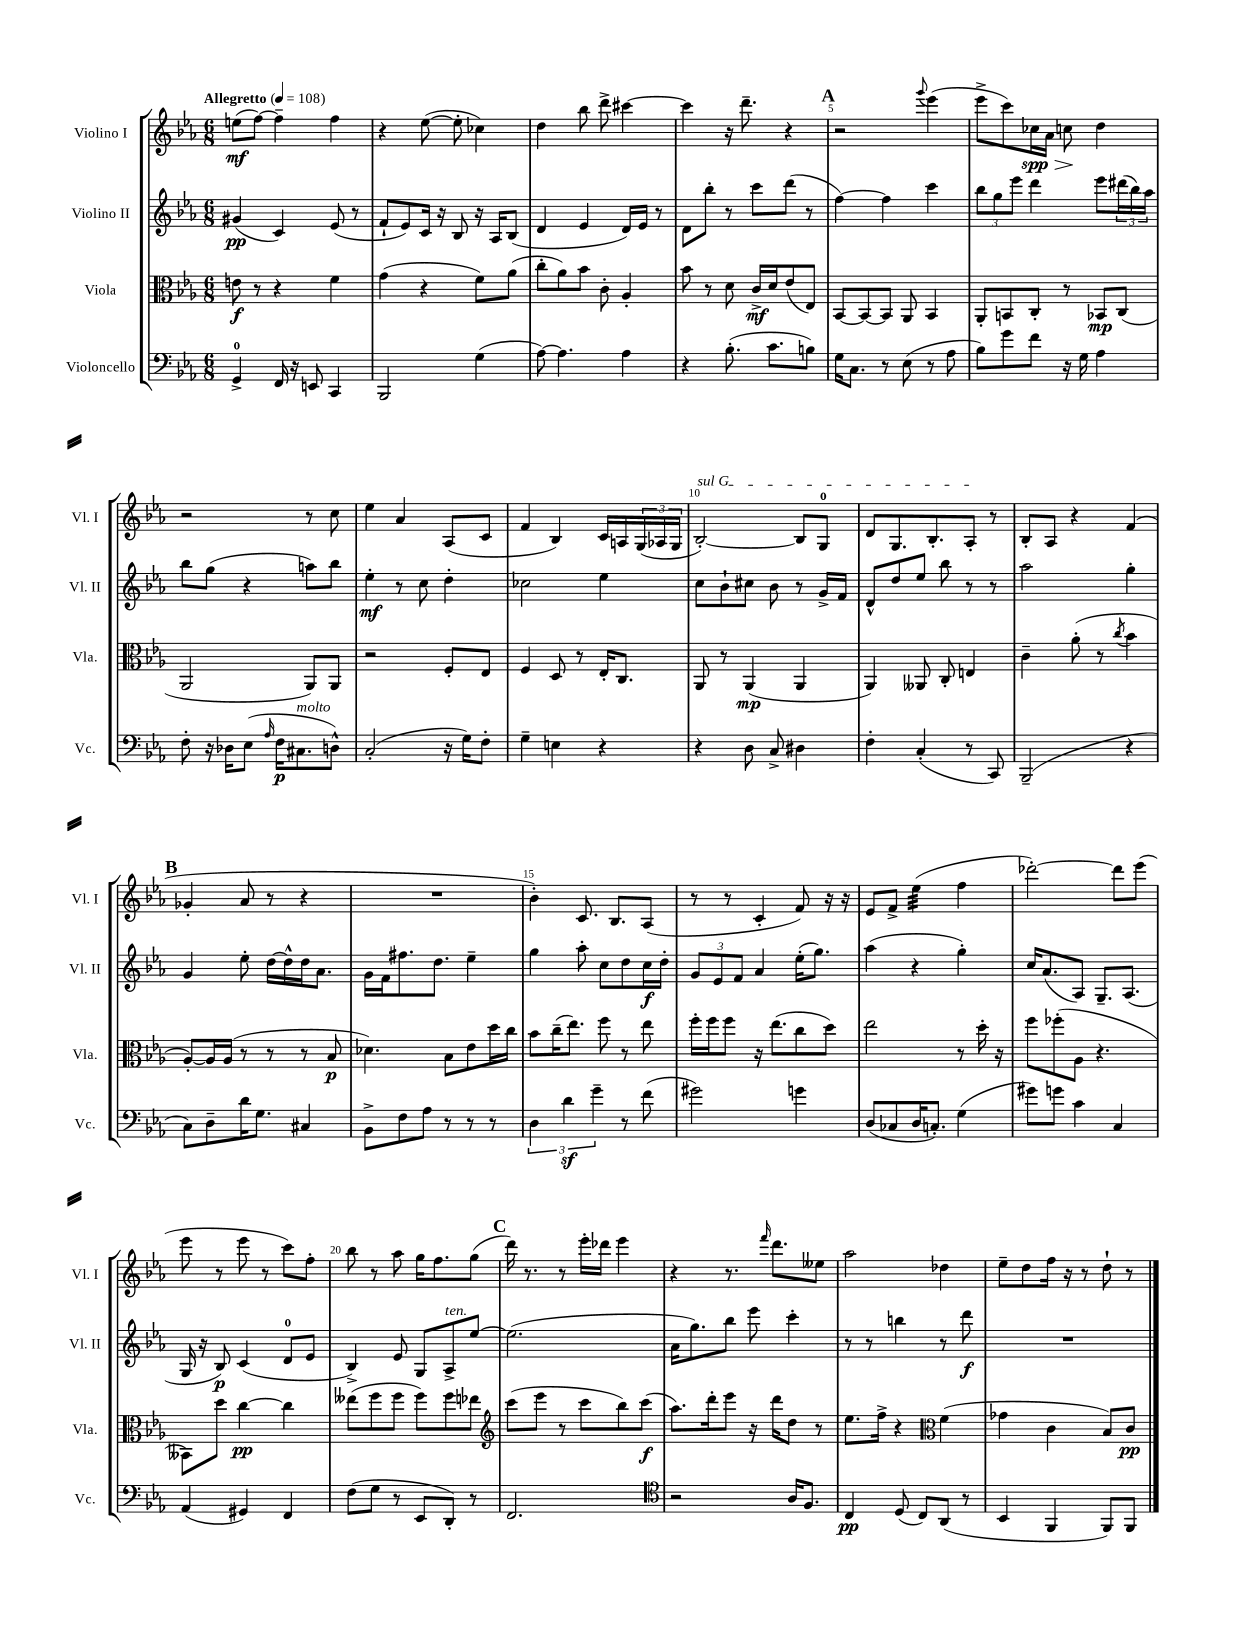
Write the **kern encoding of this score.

**kern	**kern	**kern	**kern
*staff4	*staff3	*staff2	*staff1
*clefF4	*clefC3	*clefG2	*clefG2
*k[b-e-a-]	*k[b-e-a-]	*k[b-e-a-]	*k[b-e-a-]
*M6/8	*M6/8	*M6/8	*M6/8
*MM108	*MM108	*MM108	*MM108
4GG^/	8e\	(4g#/	(8ee\L
.	8r	.	[8ff\J)
16FF/	4r	4c/)	4ff~\]
16r	.	.	.
8EE/	.	.	.
4CC/	4f\	(8e-/	4ff\
.	.	8r	.
=	=	=	=
2BBB-/	(4g\	8f`/L	4r
.	.	8e-/)	.
.	4r	16c/Jk	([8ee-\
.	.	16r	.
.	.	8B-/	8ee-'\]
(4G\	8f\L)	16r	4cc-\)
.	.	16A-/LK	.
.	(8a-\J	(8B-/J	.
=	=	=	=
[8A-\)	8cc'\L	4d/	4dd\
4.A-\]	8a-\)	.	.
.	8b-\J	4e-/	8bb-\
.	8c'\	.	8ddd^\
4A-\	4A-'/	16d/LL)	[4ccc#\
.	.	16e-/JJ	.
.	.	8r	.
=	=	=	=
4r	8b-\	8d\L	4ccc#\]
.	8r	8bb-'\J	.
(8.B-'\	8d\	8r	16r
.	.	.	8.ddd~\
.	16c^/LL	8ccc\L	.
8.c\L	16d/J	.	.
.	(8e-/	(8ddd\J	4r
8B\J)	8E-/J)	8r	.
=	=	=	=
16G\LK	[8BB-/L	[4ff\)	2r
8.C\J	.	.	.
.	8BB-/_	.	.
8r	8BB-/]J	4ff\]	.
(8E-\	8AA-/	.	.
.	.	.	8qqggg/
8r	4BB-/	4ccc\	(4eee-\
8A-\	.	.	.
=	=	=	=
8B-\L)	8AA-'/L	12bb-\L	8eee-^\L
.	.	12gg\	.
8g\	8BB/	.	8ccc\)
.	.	12eee-\J	.
8f\J	8C'/J	4ddd\	16cc-\L
.	.	.	16a-\JJ
16r	8r	.	8cc\
16G\	.	.	.
4A-\	8BB-/L	8eee-\L	4dd\
.	(8C/J	(24ddd#\L	.
.	.	24bb-\)	.
.	.	24aa-\JJ	.
=	=	=	=
8F'\	2AA-/	8bb-\L	2r
16r	.	(8gg\J	.
16D-\LK	.	.	.
(8E-\J	.	4r	.
16qqA-/	.	.	.
16F\LK	.	.	.
8.C#\	.	.	.
.	8AA-/L)	8aa\L)	8r
8D^^\J)	8AA-/J	8bb-\J	8cc\
=	=	=	=
(2C'/	2r	4ee-'\	4ee-\
.	.	8r	4a-/
.	.	8cc\	.
16r	8F'/L	4dd'\	(8A-/L
16G\LK)	.	.	.
8F'\J	8E-/J	.	8c/J
=	=	=	=
4G~\	4F/	2cc-\	4f/
4E\	8D/	.	4B-/)
.	8r	.	.
4r	16E-'/LK	4ee-\	16c/LL
.	8.C/J	.	16A/
.	.	.	(24G/
.	.	.	24A-/
.	.	.	24G/JJ
=	=	=	=
4r	8AA-/	8cc\L	[2B-'/)
.	8r	8b-`\	.
8D\	(4AA-/	8cc#\J	.
8C^/	.	8b-\	.
4D#\	4AA-/	8r	8B-/]L
.	.	16g^/LL	8G/J
.	.	16f/JJ	.
=	=	=	=
4F'\	4AA-/)	8d^^/L	8d/L
.	.	8dd/	8.G/
(4C'/	8AA--/	8ee-/J	.
.	.	.	8.B-'/
.	8C'/	8bb-\	.
8r	4E/	8r	8A-'/J
8CC/)	.	8r	8r
=	=	=	=
(2BBB-~/	4c~\	2aa-\	8B-'/L
.	.	.	8A-/J
.	(8a-'\	.	4r
.	8r	.	.
.	8qcc/	.	.
4r	4b-\	4gg'\	(4f/
=	=	=	=
8C\L)	[8A-'/L)	4g/	4g-'/
8D~\	16A-/]L	.	.
.	(16A-/JJ	.	.
16d\K	8r	8ee-'\	8a-/
8.G\J	.	.	.
.	8r	[16dd\LL	8r
.	.	16dd^^\]	.
4C#/	8r	16dd\J	4r
.	.	8.a-\J	.
.	8B-/	.	.
=	=	=	=
8BB-^\L	4.d-\)	16g\LL	2.r
.	.	16f\J	.
8F\	.	8.ff#\	.
8A-\J	.	.	.
.	.	8.dd\J	.
8r	8B-\L	.	.
8r	8e-\	4ee-~\	.
8r	16dd\L	.	.
.	16cc\JJ	.	.
=	=	=	=
6D\	8b-\L	4gg\	4b-'\)
.	(16cc~\K	.	.
6d\	.	.	.
.	8.ee-\J)	.	.
.	.	8aa-'\	8.c/
6g~\	.	.	.
.	8ff\	8cc\L	.
.	.	.	8.B-/L
8r	8r	8dd\	.
(8f\	8ee-\	16cc\L	(8A-/J
.	.	16dd'\JJ	.
=	=	=	=
2g#\)	16ff'\LL	12g/L	8r
.	16ff\J	.	.
.	.	12e-/	.
.	8ff\J	.	8r
.	.	12f/J	.
.	16r	4a-/	4c'/
.	(8.ee-\L	.	.
4g\	8cc\	(16ee-'\LK	8f/)
.	.	8.gg\J)	.
.	8dd\J)	.	16r
.	.	.	16r
=	=	=	=
(8D/L	2ee-\	(4aa-\	8e-/L
8C-/	.	.	8f^/J
16D/K	.	4r	(4ee-\
8.C'/J)	.	.	.
(4G\	8r	4gg'\)	4ff\
.	16dd'\	.	.
.	16r	.	.
=	=	=	=
8g#\L)	8ff\L	16cc/LK	[2ddd-'\)
.	.	(8.a-/	.
8g\J	(8ff-'\	.	.
4c\	8A-\J	8A-/J)	.
.	4.r	8.G~/L	.
4C/	.	.	8ddd-\]L
.	.	(8.A-/J	.
.	.	.	(8eee-\J
=	=	=	=
(4AA-/	8BB--\L)	16G/	8eee-\
.	.	16r	.
.	8dd\J	8B-/)	8r
4GG#/)	[4cc\	(4c/	8eee-\
.	.	.	8r
4FF/	4cc\]	8d/L	8ccc\L)
.	.	8e-/J	8ff'\J
=	=	=	=
(8F\L	(8ee--\L	4B-^/)	8bb-\
8G\J	8ff\	.	8r
8r	8ff\J	8e-/	8aa-\
8EE-/L	8ff\L)	8G/L	16gg\LK
.	.	.	8.ff\
8DD'/J)	8ff\	8A-^/	.
8r	8ee-\J	[8ee-/J	(8gg\J
=	=	=	=
*	*clefG2	*	*
2.FF/	(8ccc\L	(2.ee-\]	16ddd\)
.	.	.	8.r
.	8eee-\J	.	.
.	8r	.	8r
.	8ccc\L	.	16eee-'\LL
.	.	.	16ddd-\JJ
.	8bb-\)	.	4eee-\
.	(8ccc\J	.	.
=	=	=	=
*clefC4	*	*	*
2r	8.aa-\L)	16a-\LK	4r
.	.	8.gg\)	.
.	16ddd'\k	.	.
.	8eee-\J	8bb-\J	8.r
.	16r	8eee-\	.
.	.	.	16qqfff/
.	16ddd\LK	.	8.ddd\L
16A-/LK	8dd\J	4ccc'\	.
8.F/J	.	.	.
.	8r	.	8ee--\J
=	=	=	=
4C/	8.ee-\L	8r	2aa-\
.	.	8r	.
.	16ff^\Jk	.	.
(8D/	4r	4bb\	.
8C/L)	.	.	.
*	*clefC3	*	*
(8AA-/J	(4f\	8r	4dd-\
8r	.	8ddd\	.
=	=	=	=
4BB-/	4g-\	2.r	8ee-~\L
.	.	.	8dd\
4FF/	4c\	.	16ff\Jk
.	.	.	16r
.	.	.	8r
8FF/L)	8B-/L)	.	8dd`\
8FF/J	8c/J	.	8r
==	==	==	==
*-	*-	*-	*-
